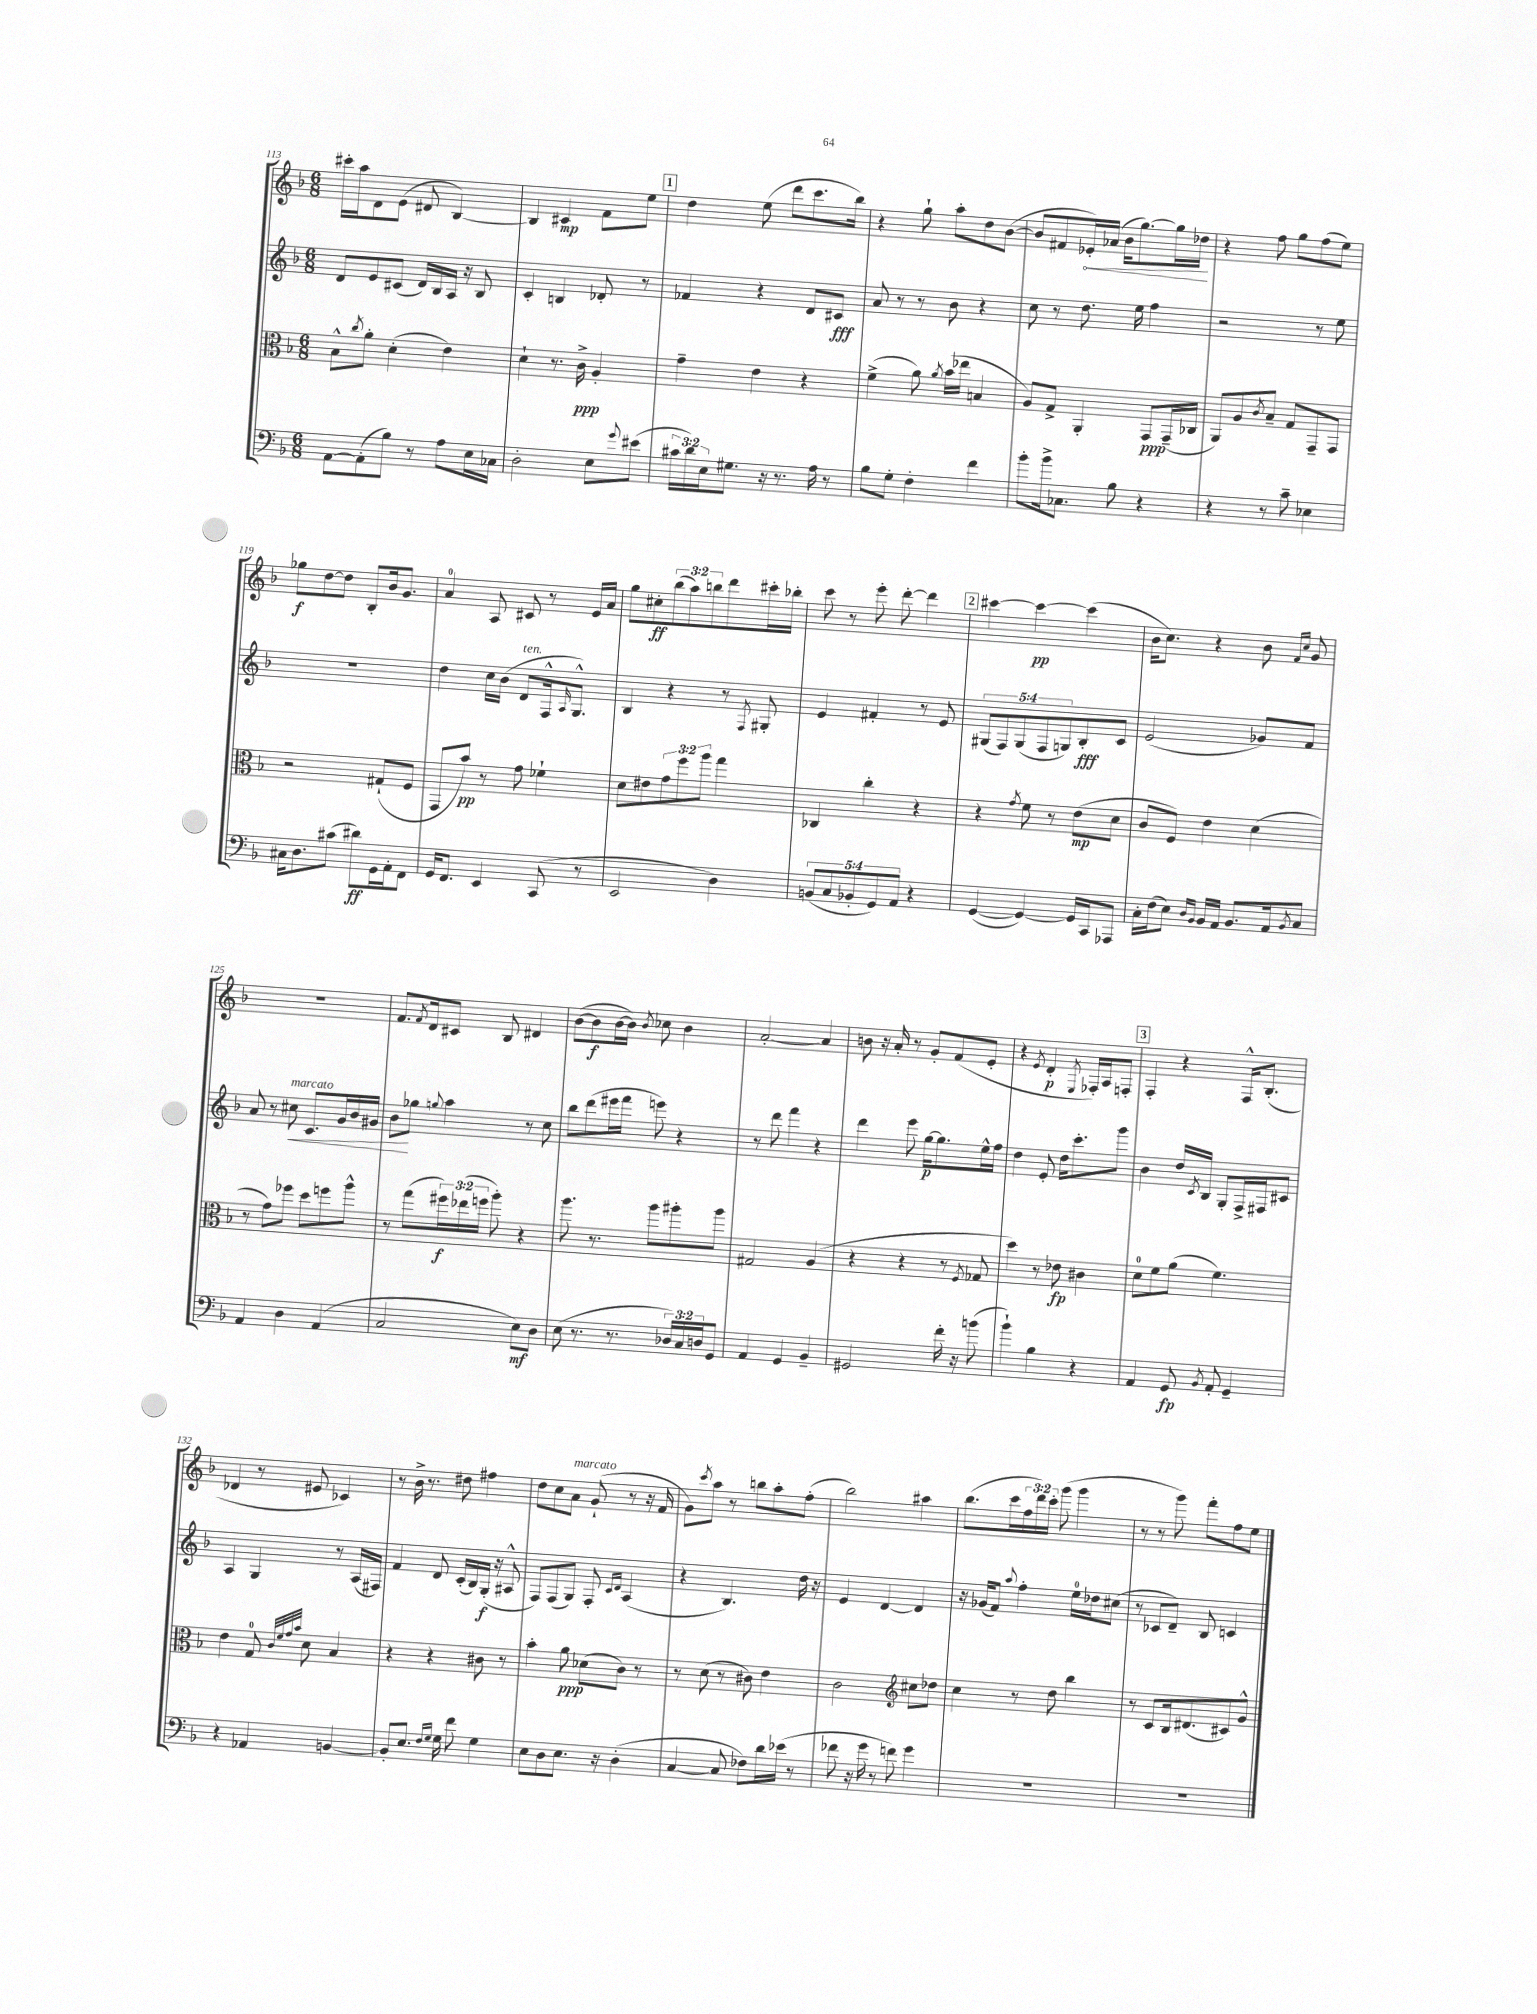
<<
\new StaffGroup <<
\new Staff = "s0" {
    \clef treble \key f \major \numericTimeSignature \time 6/8 \override Staff.TupletNumber.text = #tuplet-number::calc-fraction-text
    cis'''16-. a''16 d'8 e'8( dis'8 bes4~) |
    bes4 cis'4\mp f'8 e''8 |
    \mark \markup { \box "1" } d''4 e''8( d'''8 c'''8. bes''16) |
    r4 g''8-! a''8-. d''8 bes'8~( |
    bes'8 fis'8 \once \override Hairpin.circled-tip = ##t ees'16-.\<) aes'16( bes'16 g''8.~) g''16 des''16\! |
    r4 f''8 g''8 f''8( e''8) |
    ges''8\f d''8~ d''8 bes8-. bes'16 g'8. |
    a'4-0 a8 cis'8 r8 e'16 a'16 |
    g''8 cis''8-.\ff \tuplet 3/2 { bes''8( a''8) b''8 } d'''8 cis'''16-. bes''16-. |
    c'''8 r8 e'''8-. d'''8~-. d'''4 |
    \mark \markup { \box "2" } cis'''4~ cis'''4~\pp cis'''4( |
    bes'16 c''8.) r4 bes'8 \grace { f'16 c''16 } g'8 |
    R2. |
    f'8. \acciaccatura { f'8 } d'16 cis'8 bes8 dis'4 |
    bes'8~( bes'8\f bes'16~ bes'16) \acciaccatura { bes'8 } ces''8 bes'4 |
    a'2~-. a'4 |
    b'8 r16 a'16-. r8 g'8-. f'8( e'8-. |
    r4 \acciaccatura { e'8 } d'4-.\p \acciaccatura { e8 } fes16-.) a16 f8-. |
    \mark \markup { \box "3" } f4-. r4 f16-^ bes8.-.( |
    des'4 r8 eis'8 ces'4) |
    r8 bes'16-> r8. dis''8 fis''4 |
    d''8 c''8 a'8^\markup { \italic "marcato" } g'8-!( r8 r16 f'16 |
    g'8) \acciaccatura { c'''8 } a''8 r8 b''8 a''8-. f''8-.( |
    bes''2) ais''4 |
    bes''8.( c'''16 \tuplet 3/2 { f''16 d'''16) c'''16-. } g'''8( g'''4 |
    r8 r8 g'''8) f'''8-. f''8 e''8 \bar "|." |
}
\new Staff = "s1" {
    \clef treble \key f \major \numericTimeSignature \time 6/8 \override Staff.TupletNumber.text = #tuplet-number::calc-fraction-text
    d'8 e'8 cis'8( d'16) bes16 a16 r16 bes8 |
    c'4-. b4 des'8-. r8 |
    \mark \markup { \box "1" } fes'4 r4 d'8 cis'8\fff |
    a'8 r8 r8 bes'8 r4 |
    c''8 r8 d''8. e''16 f''4 |
    r2 r8 e''8 |
    R2. |
    d''4 c''16 bes'16( d'8^\markup { \italic "ten." } f16-^ \grace { a16 } g8.-^) |
    bes4 r4 r8 \acciaccatura { f8 } gis8-. |
    e'4 fis'4-. r8 e'8 |
    \mark \markup { \box "2" } \tuplet 5/4 { gis8( f8) gis8( f8 g8) } bes8-.\fff c'8 |
    e'2( ges'8) f'8 |
    a'8 r8 cis''8\<^\markup { \italic "marcato" } c'8. g'16 bes'16 gis'16 |
    bes'8\! ges''8 \appoggiatura { g''8 } a''4 r8 c''8 |
    bes''8 d'''8( eis'''16 f'''16 e'''8) r4 |
    r8 d'''8 f'''4 r4 |
    d'''4 e'''8 g''16~\p g''8. e''16-^ f''16 |
    d''4 e'8-. d''16 c'''8.-. g'''8 |
    \mark \markup { \box "3" } bes'4 d''16 \acciaccatura { c'8 } bes16 g8-. f16-> fis16 cis'8 |
    a4 g4 r8 a16( fis16) |
    f'4 d'8 c'16-.( bes16) g16-.\f( r16 ais8-^ |
    f8) f8( g8) f8-. \grace { c'16 d'16 } a4( |
    r4 bes4.) d''16 r16 |
    e'4 d'4~ d'4 |
    r16 ges'16( f'8) \appoggiatura { a''8 } f''4-. e''16-0 des''16 cis''8( |
    r8 ces'8 d'8--) bes8 c'4 \bar "|." |
}
\new Staff = "s2" {
    \clef alto \key f \major \numericTimeSignature \time 6/8 \override Staff.TupletNumber.text = #tuplet-number::calc-fraction-text
    bes8-^ \acciaccatura { c''8 } a'8-. d'4-.( e'4) |
    d'4-! r8. c'16->\ppp a4-. |
    \mark \markup { \box "1" } g'4-- e'4 r4 |
    f'4->( a'8) \acciaccatura { a'8 } bes'16( ees''16 b4 |
    a8) g8-> a,4-. g,8\ppp g,16--( ces16 |
    a,8) a8 \acciaccatura { c'8 } bes8-- g8 g,8-- g,8 |
    r2 gis8-!( f8 |
    g,8 bes'8\pp) r8 g'8 fes'4-! |
    d'8 eis'8 \tuplet 3/2 { g'8 f''8 a''8 } g''4 |
    ces4 c''4-. r4 |
    \mark \markup { \box "2" } r4 \acciaccatura { g'8 } f'8 r8 e'8\mp( d'8 |
    c'8 f8) e'4 d'4( |
    r8 g'8) fes''8 d''8 f''8 a''8-^ |
    r8 g''8( \tuplet 3/2 { fis''16\f) ees''16( f''16 } a''8-.) r4 |
    a''8. r8. a''8 ais''8-. ais''8 |
    gis2 a4( |
    r4 r4 r8 \acciaccatura { f8 } ges8 |
    d''4) r8 ees'8\fp cis'4 |
    \mark \markup { \box "3" } d'8-0 f'8 a'8( f'4.) |
    e'4 g8-0 \grace { c'32 f'32 g'32 bes'32 } d'8 bes4 |
    r4 r4 cis'8 r8 |
    bes'4-. a'8\ppp des'8( c'8) r8 |
    r8 d'8( r8 cis'8) e'4 |
    c'2 \clef treble cis''8 des''8 |
    c''4 r8 d''8 bes''4 |
    r8 c'8 bes16 dis'8.( cis'8) g'8-^ \bar "|." |
}
\new Staff = "s3" {
    \clef bass \key f \major \numericTimeSignature \time 6/8 \override Staff.TupletNumber.text = #tuplet-number::calc-fraction-text
    a,8~ a,8-.( bes8) r8 a8 e16 ces16 |
    d2-. e8 \appoggiatura { g'8 } eis'8( |
    \mark \markup { \box "1" } \tuplet 3/2 { cis'16 d'16) e16 } gis8. r16 r8. a16 r8 |
    bes8 g8-. f4-. f'4 |
    bes'8-. bes'16-> ces8. bes8 r4 |
    r4 r8 c'8-- ees4 |
    cis16 d8. cis'8( dis'8\ff) g,16 a,16-. f,8 |
    g,16 f,8. e,4 c,8( r8 |
    e,2 d4) |
    \tuplet 5/4 { b,8( c8 bes,8-. g,8) a,8 } r4 |
    \mark \markup { \box "2" } g,4~( g,4~) g,16 c,16 aes,,8 |
    c16-. f16( e8) \grace { d16 bes,16 } bes,16 a,16 bes,8. a,16 \acciaccatura { bes,8 } c8 |
    a,4 d4 a,4( |
    c2 e8\mf) d8 |
    e8( r8. r8. \tuplet 3/2 { des16) c16 d16 } g,8 |
    a,4 g,4 bes,4-- |
    gis,2 f'16-. r16 b'8( |
    bes'4-!) bes4 r4 |
    \mark \markup { \box "3" } a,4 g,8\fp \acciaccatura { bes,8 } a,8-. g,4-- |
    r4 aes,4 b,4~ |
    b,8-. e8. \grace { f16 g16 } g16 f'8 g4 |
    e8 d8 e8. r16 d4-.( |
    c4~ c8 fes8) d'16 ees'16( r8 |
    fes'8 r16 g'16 r8 f'8) g'4 |
    R2. |
    R2. \bar "|." |
}
>>
>>
\layout { \context { \Score currentBarNumber = #113 } }
